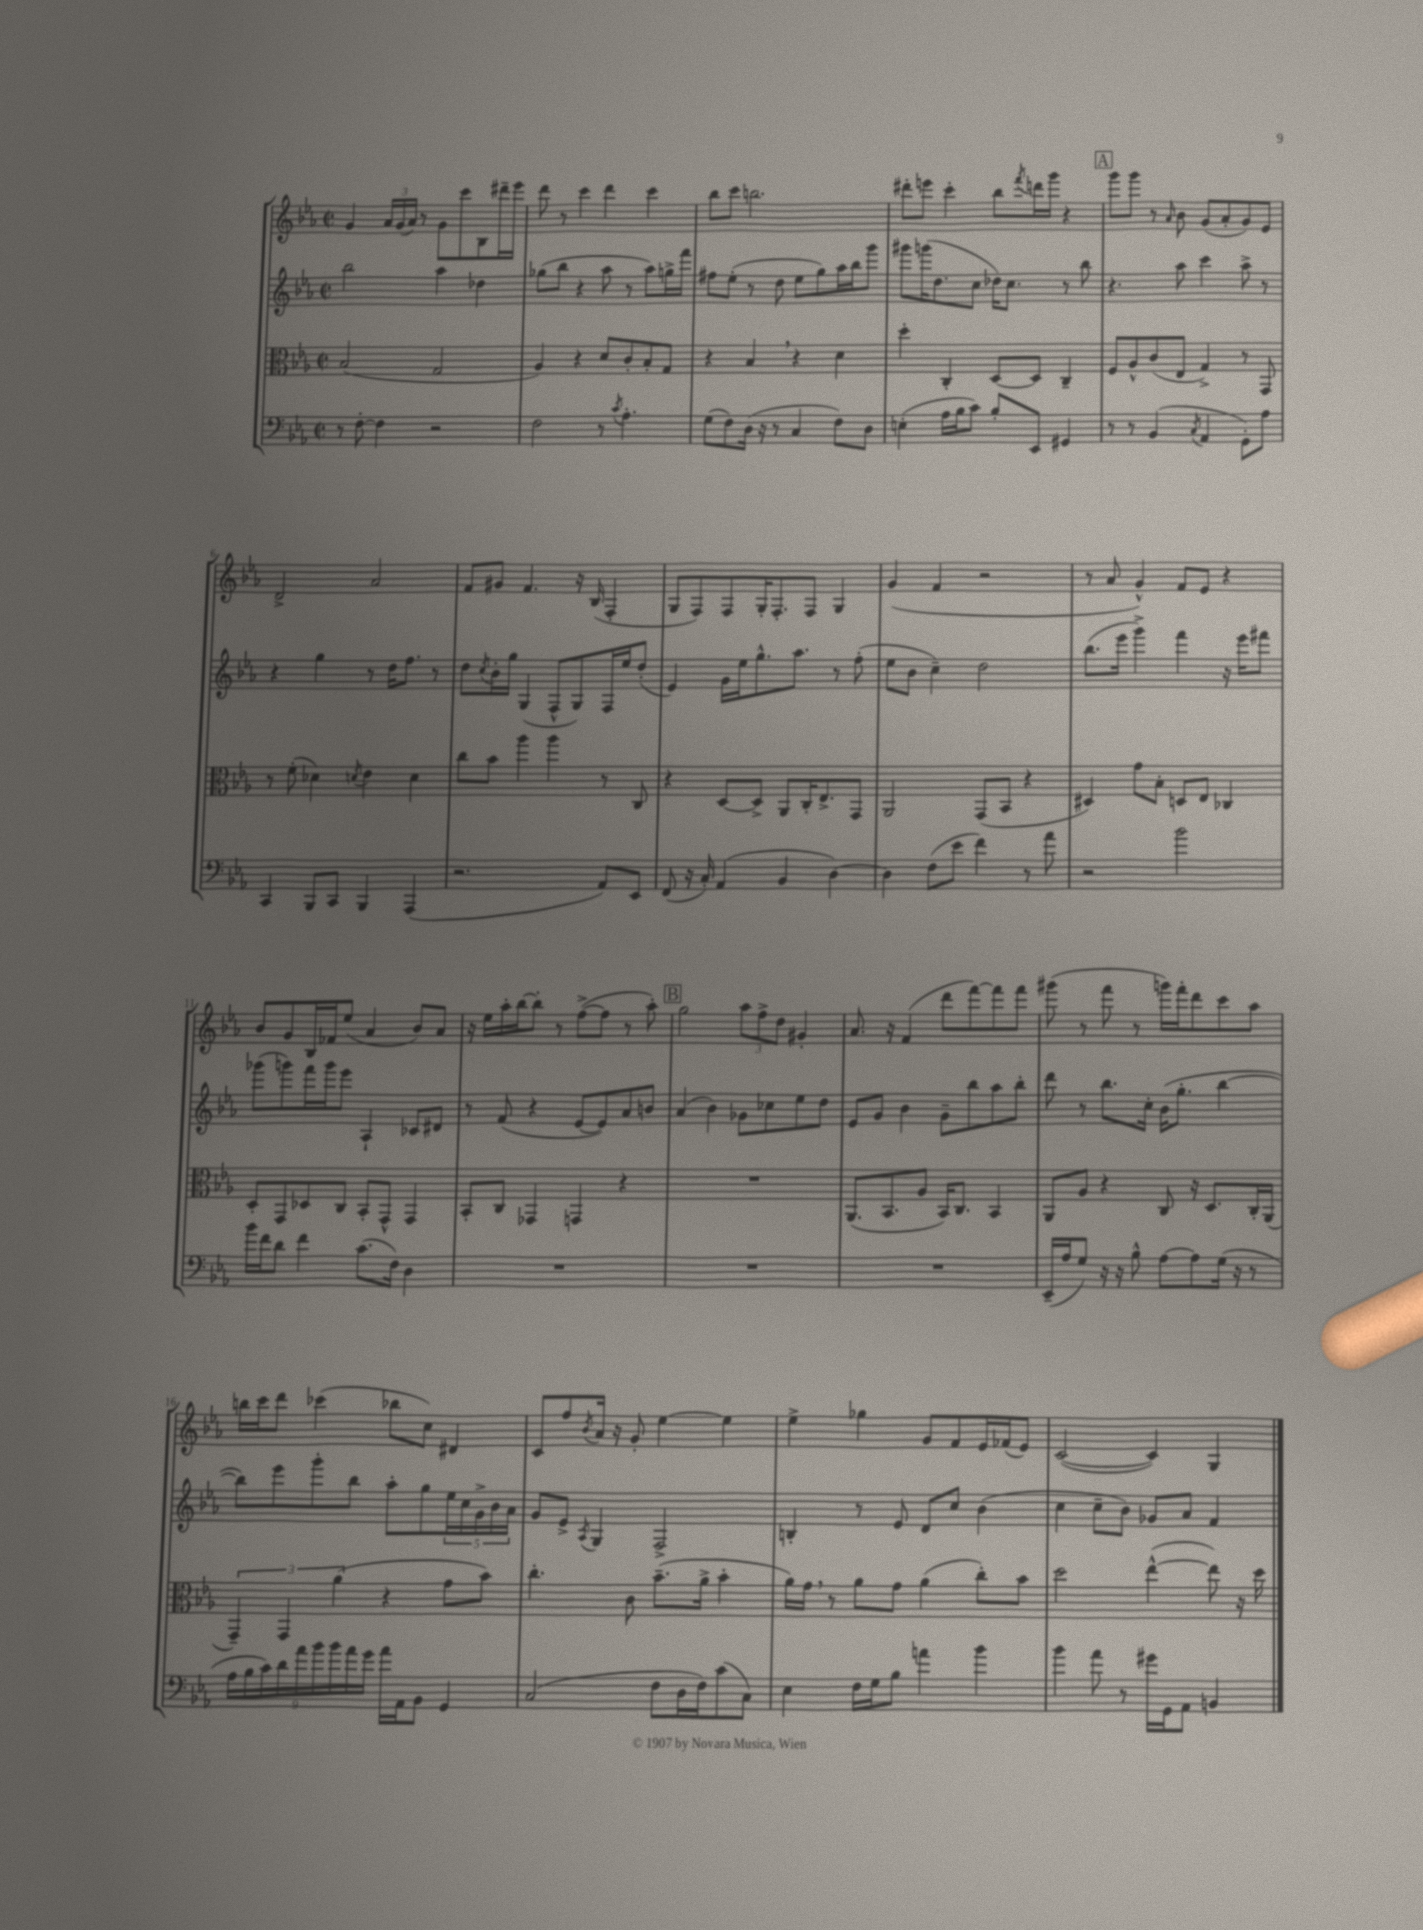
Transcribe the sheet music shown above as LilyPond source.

<<
\new StaffGroup <<
\new Staff = "s0" {
    \clef treble \key ees \major \defaultTimeSignature \time 2/2
    g'4 \tuplet 3/2 { aes'16 g'16( aes'16) } r8 g'8 c'''8 bes8 dis'''16-- ees'''16 |
    d'''8 r8 c'''4 d'''4 c'''4 |
    bes''8 c'''8 b''2. |
    dis'''8-. e'''8 c'''4-. bes''8 \acciaccatura { f'''8 } d'''16 g'''16 r4 |
    \mark \markup { \box "A" } g'''8 g'''8 r8 \grace { aes'16 } bes'8 g'8( aes'8-. g'8) ees'8 |
    d'2-> aes'2 |
    f'8 gis'8 f'4. r16 bes16( f4-. |
    g8 f8) f8 g16-. f8.-. f8 g4 |
    g'4( f'4 r2 |
    r8 aes'8 g'4-^) f'8 ees'8 r4 |
    bes'8 g'8 bes16 fes'16 ees''8( aes'4 bes'8) aes'8 |
    r16 ees''16 aes''16-. bes''16~ bes''8-. r8 f''8~->( f''8 r8 aes''8-.) |
    \mark \markup { \box "B" } g''2 \tuplet 3/2 { aes''8 f''8-> d''8 } gis'4-. |
    aes'8. r16 f'4( d'''8 f'''8~) f'''8 f'''8 |
    gis'''8( r8 f'''8 r8 g'''16) f'''16-. d'''8 c'''8 aes''8 |
    b''16 c'''16 d'''8 ces'''4( bes''8 c''8) dis'4 |
    c'8 f''8 \acciaccatura { bes'8 } aes'16 r16 g'8-. ees''4~ ees''4 |
    ees''4-> ges''4 g'8 f'8 ees'16 fes'16( ees'8) |
    c'2~( c'4) g4 \bar "|." |
}
\new Staff = "s1" {
    \clef treble \key ees \major \defaultTimeSignature \time 2/2
    bes''2 aes''4 des''4 |
    ges''8( bes''8 r4 aes''8 r8 aes''8) g''16-> f'''16 |
    fis''8 ees''8-.( r8 d''8 ees''8 g''8) aes''16 bes''16 g'''8 |
    gis'''8 g'''16( d''8. c''8 des''16) c''8. r8 bes''8 |
    \mark \markup { \box "A" } r4. aes''8 c'''4 aes''8-> r8 |
    r4 g''4 r8 d''16 f''8. r8 |
    d''8 \acciaccatura { c''8 } bes'16-. g''16 g4( f8-^ g8) f16 ees''16 d''8-.( |
    ees'4) g'16 ees''16 g''8.-^ aes''8. r8 f''8-.( |
    ees''8 bes'8 c''4--) d''2 |
    bes''8.( ees'''16 g'''4->) f'''4 r16 ees'''16 fis'''8 |
    ges'''8( g'''8) f'''16 g'''16 ees'''8 aes4-! ces'8 dis'8 |
    r8 f'8( r4 ees'8~ ees'8) aes'8 b'8 |
    \mark \markup { \box "B" } aes'4( bes'4) ges'8 ces''8 ees''8 d''8 |
    ees'8 g'8 bes'4 g'8-- bes''8 aes''8 bes''8-. |
    d'''8 r8 bes''8. c''16-. bes'16( g''8.-. bes''4~ |
    bes''8) ees'''8 g'''8-. bes''8 aes''8-. g''8 \tuplet 5/4 { ees''16 c''16 g'16-> bes'16 aes'16 } |
    g'8 ees'8-> \acciaccatura { aes8 } g4 f2-> |
    b4-. r8 ees'8 d'8 c''8 bes'4( |
    c''4 c''8-- bes'8) ges'8 aes'8 f'4 \bar "|." |
}
\new Staff = "s2" {
    \clef alto \key ees \major \defaultTimeSignature \time 2/2
    bes2( g2 |
    aes4) r4 d'8 c'8-. bes8-. g8 |
    r4 bes4 \breathe r4 d'4 |
    d''4-. c4-. d8~ d8 c4-- |
    \mark \markup { \box "A" } f8 aes8-^ c'8( ees8 g4->) r8 g,8 |
    r8 f'8-.( des'4) \acciaccatura { d'8 } ees'4 d'4 |
    c''8 bes'8 aes''4 aes''4 r8 c8 |
    r4 d8~ d8-> aes,8 c16-. ees8.-> g,8 |
    aes,2 g,8( bes,8 r4 |
    dis4) g'8 bes8-. d8 ees8 ces4 |
    d8-. g,8 des8 c8 bes,8-. g,8-^ g,4 |
    bes,8-. c8 ges,4 g,4 r4 |
    \mark \markup { \box "B" } R1 |
    aes,8.( bes,8. aes8 bes,16) c8. bes,4 |
    aes,8 aes8 r4 c8 r16 d8. c16-. aes,16( |
    \tuplet 3/2 { g,4--) g,4 aes'4( } r4 g'8 bes'8) |
    c''4.-. c'8 bes'8.--( aes'16-> bes'4-. |
    aes'16) g'16 \breathe r8 aes'8 g'8 aes'4( c''8-.) bes'8 |
    d''2 ees''4~-^( ees''8) r16 d''16 \bar "|." |
}
\new Staff = "s3" {
    \clef bass \key ees \major \defaultTimeSignature \time 2/2
    r8 f8~-. f4 r2 |
    f2 r8 \acciaccatura { c'8 } aes4.-. |
    g8( f8) d16( r16 r8 c4 f8) d8 |
    e4-.( aes16 bes16 c'8) bes8-. ees,8 gis,4 |
    \mark \markup { \box "A" } r8 r8 bes,4( \acciaccatura { c8 } aes,4 g,8-.) aes8 |
    c,4 bes,,8 c,8 bes,,4 aes,,4( |
    r2. aes,8) ees,8 |
    f,8( r16 c16-.) aes,4( bes,4 d4~) |
    d4 f8( ees'8 f'4) r8 aes'8 |
    r2 bes'2 |
    bes'16 f'16 d'8 f'4 c'8.( f16) d4 |
    R1 |
    \mark \markup { \box "B" } R1 |
    R1 |
    ees,16--( aes16 g8) r16 r16 bes8-^ aes8~ aes8 g16( r16 r8 |
    \tuplet 9/8 { aes16 bes16 c'16) d'16 aes'16 bes'16 bes'16 aes'16 g'16 } aes'16 aes,16 bes,8 g,4 |
    c2( f8 d16 f16) c'8( c8) |
    ees4 f16 g16 bes8 a'4 bes'4 |
    bes'4 aes'8 r8 gis'16 g,16 aes,8 b,4 \bar "|." |
}
>>
>>
